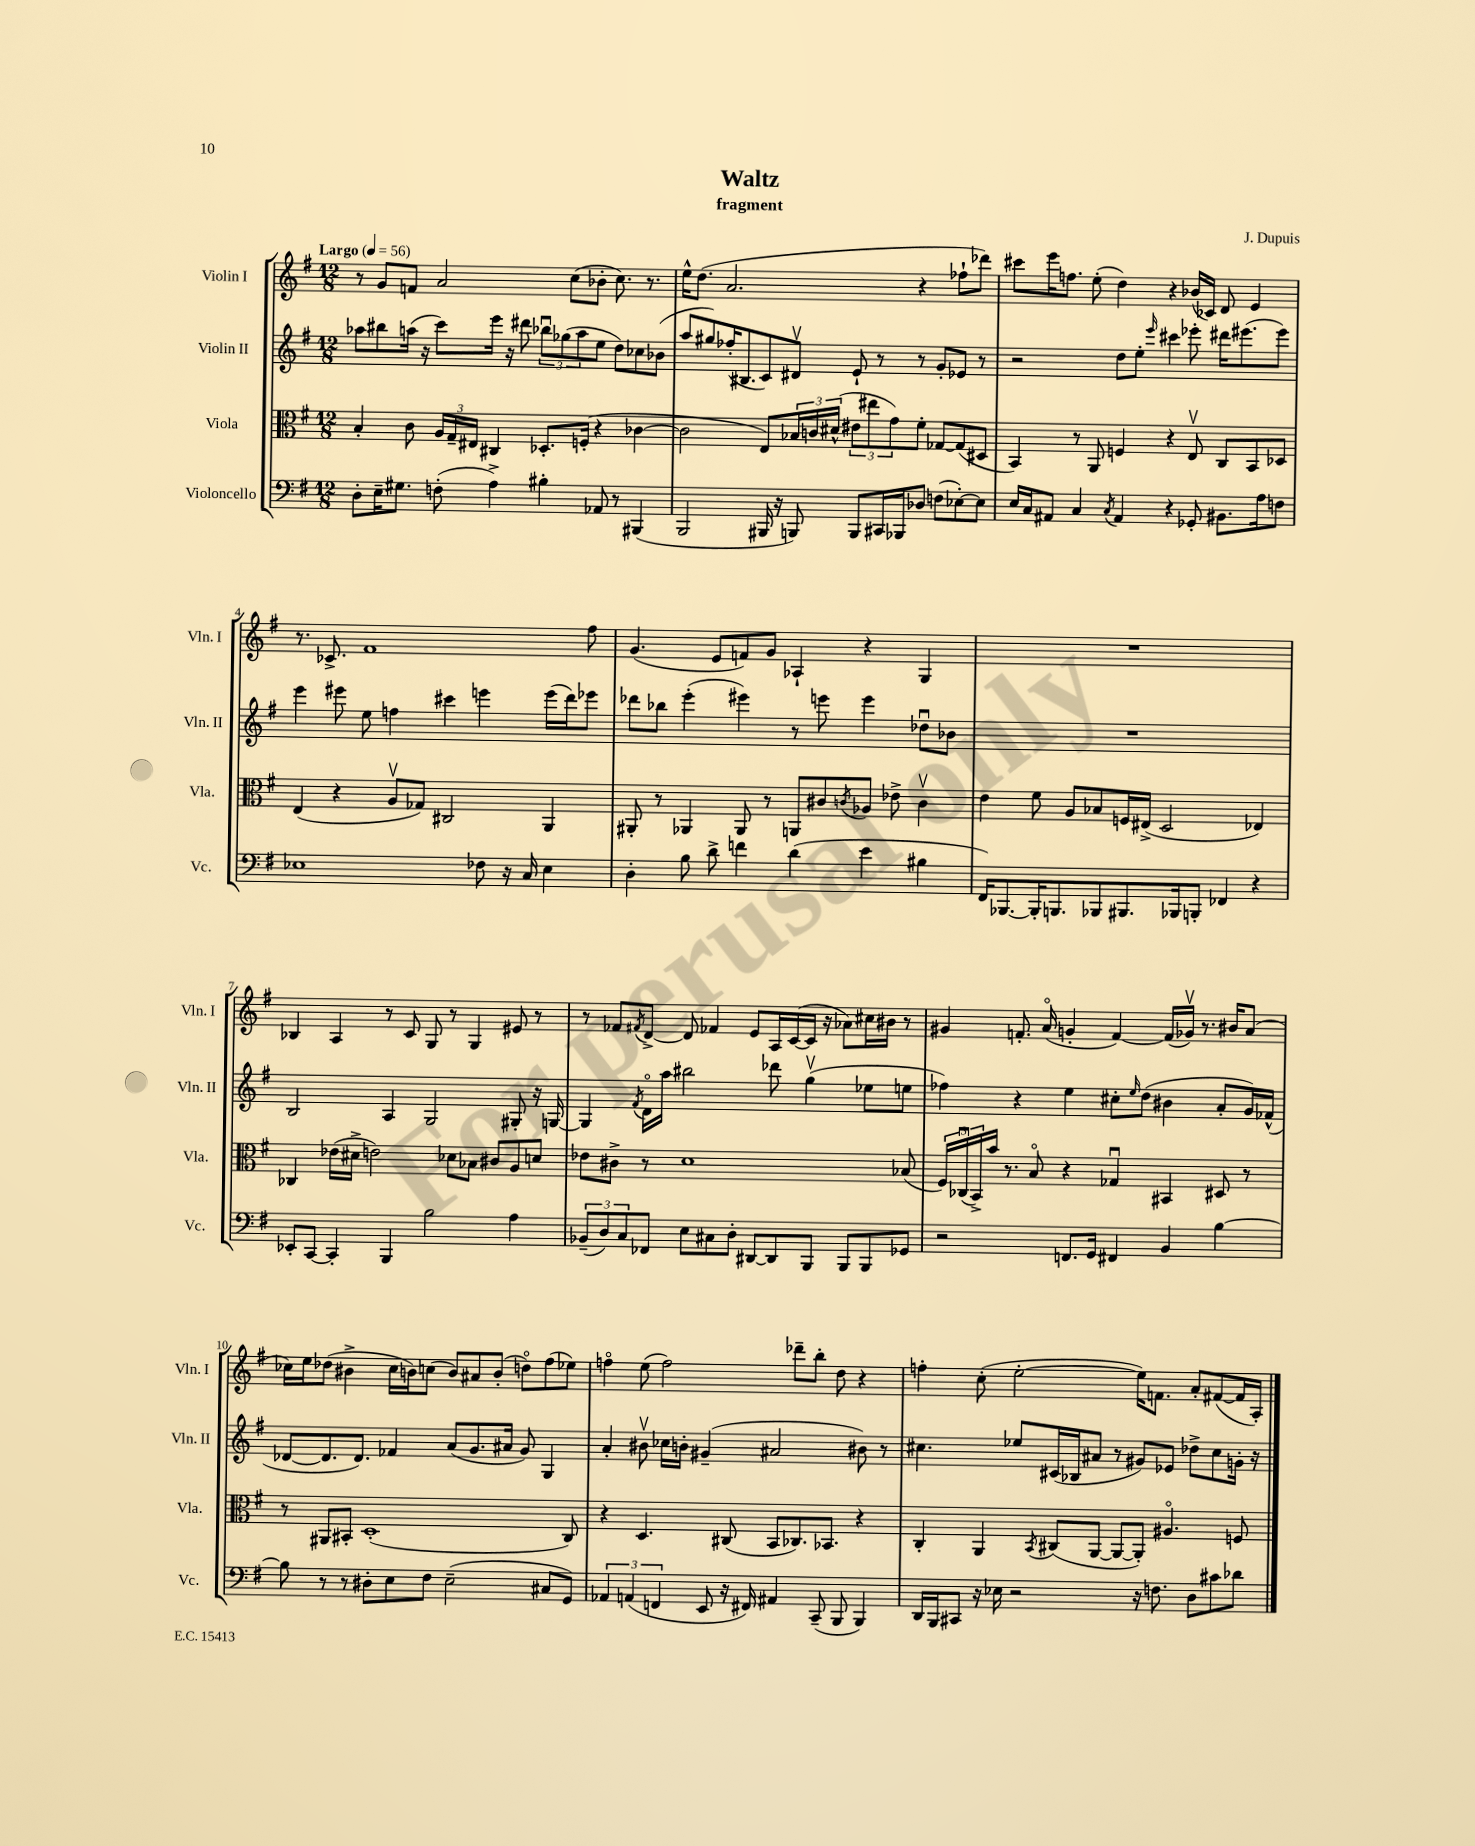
\header { title = "Waltz" composer = "J. Dupuis" subtitle = "fragment" }
<<
\new StaffGroup <<
\new Staff = "s0" \with { instrumentName = "Violin I" shortInstrumentName = "Vln. I" } {
    \clef treble \key g \major \numericTimeSignature \time 12/8 \tempo "Largo" 4 = 56
    r8 g'8 f'8 a'2 c''8( bes'8-. c''8.) r8. |
    e''16-^ d''8.( a'2. r4 fes''8-! des'''8) |
    cis'''8 e'''16 f''8. e''8-.( d''4) r4 bes'16( ces'16) d'8 e'4 |
    r8. ces'8.-> fis'1 fis''8 |
    g'4.( e'8 f'8) g'8 aes4-! r4 g4 |
    R1. |
    bes4 a4 r8 c'8 g8 r8 g4 eis'8 r8 |
    r8 fes'8 \acciaccatura { fis'8 } d'8~-> d'8 fes'4 e'8 a16 c'16~( c'16 r16 aes'8) cis''16 bis'16 r8 |
    gis'4 f'8.-. a'16\flageolet( g'4-. f'4~) f'16( ges'16\upbow) r8. bis'16 a'8( |
    ces''16) e''16 des''8( bis'4-> ces''16 b'16) c''8( b'8) ais'8 b'8-.( d''8\flageolet) fis''8( ees''8) |
    f''4\flageolet e''8( f''2) des'''8-- b''8-. d''8 r4 |
    f''4-. c''8-.( e''2~-. e''16) f'8. a'8-. fis'8~( fis'16 a16-.) \bar "|." |
}
\new Staff = "s1" \with { instrumentName = "Violin II" shortInstrumentName = "Vln. II" } {
    \clef treble \key g \major \numericTimeSignature \time 12/8
    aes''8 bis''8 a''16( r16 c'''8) e'''16 r16 dis'''8 \tuplet 3/2 { bes''8\downbow ges''8( a''8 } e''8 d''8) ces''8 bes'8( |
    a''8 gis''8) fes''16-.( bis8. c'8) dis'8\upbow e'8-! r8 r8 g'8-. ees'8 r8 |
    r2 d''8 e''8-. \grace { e'''16 } cis'''4 ees'''8-. dis'''16 eis'''8.( eis'''8) |
    e'''4 eis'''8 e''8 f''4 cis'''4 e'''4 e'''16( d'''16) ees'''8 |
    des'''8 bes''8 e'''4-.( eis'''4) r8 e'''8 e'''4 des''8\downbow bes'8 |
    R1. |
    b2 a4 g2 gis8-. r16 g16~ |
    g4 \acciaccatura { fis'8 } d'16\flageolet a''16 bis''2 des'''8 g''4\upbow( ees''8 e''8 |
    fes''4) r4 e''4 cis''8-. \grace { e''16 } d''8( bis'4 a'8-. g'16) fes'16-^( |
    des'8~ des'8. des'8.) fes'4 a'8( g'8. ais'16 g'8) g4 |
    a'4-. bis'8\upbow ces''16 b'16-. gis'4--( ais'2 bis'8) r8 |
    cis''4. ees''8 cis'16( bes16 ais'8 r8 gis'8) ees'8 des''8-> cis''8 g'16-. r16 \bar "|." |
}
\new Staff = "s2" \with { instrumentName = "Viola" shortInstrumentName = "Vla." } {
    \clef alto \key g \major \numericTimeSignature \time 12/8
    b4-. c'8 \tuplet 3/2 { a16 g16-- eis16 } cis4 des8.-. f16-.( r4 ces'4~ |
    ces'2 e8) \tuplet 3/2 { bes16 c'16 dis'16-^( } \tuplet 3/2 { eis'8 eis''8 g'8) } fis'8-. ges8~ ges8( dis8 |
    b,4) r8 a,8 f4 r4 e8\upbow c8 b,8 des8 |
    e4( r4 a8\upbow ges8) cis2 a,4 |
    ais,8-. r8 aes,4 aes,8 r8 a,8 cis'8 \acciaccatura { c'8 } aes8 ees'8-> c'4\upbow |
    e'4 fis'8 a8 bes8 f16 eis16->( d2 ees4) |
    ces4 ees'16( dis'16-> e'2) des'8 bes8 cis'8 a8 d'8 |
    ees'8 cis'8-> r8 d'1 bes8( |
    \tuplet 3/2 { fis16) ces16\downbow( b,16->) } b'16 r8. b8\flageolet r4 ges4\downbow bis,4 dis8 r8 |
    r8 ais,8 bis,8-. d1-.( c8) |
    r4 d4. cis8( b,8 ces8.) bes,8. r4 |
    c4-. a,4 \acciaccatura { b,8 } cis8( a,8~ a,8~ a,8-.) ais4.\flageolet f8 \bar "|." |
}
\new Staff = "s3" \with { instrumentName = "Violoncello" shortInstrumentName = "Vc." } {
    \clef bass \key g \major \numericTimeSignature \time 12/8
    d8-. e16-- gis8. f8-.( a4->) bis4-. aes,8 r8 bis,,4( |
    b,,2 bis,,16 r16 b,,8) b,,8 cis,16 bes,,16 des8 f8( ees8~-.) ees8 |
    e16 c16 ais,8 c4 \acciaccatura { c8 } ais,4 r4 ges,8-. bis,8. a16 f8 |
    ees1 fes8 r16 c16 ees4 |
    d4-. b8 d'8-> f'4 d'4( e'4 bis4 |
    fis,16) bes,,8.~ bes,,16-. b,,8. bes,,8 bis,,8. bes,,16 b,,8-. fes,4 r4 |
    ees,8-. c,8~ c,4-. b,,4 b2 a4 |
    \tuplet 3/2 { bes,8--( d8) c8 } fes,8 e8 cis8 d8-. dis,8~ dis,8 b,,8 b,,8 b,,8 ges,8 |
    r2 f,8. g,16 fis,4 b,4 b4~ |
    b8 r8 r8 dis8-. e8 fis8 e2--( cis8 g,8) |
    \tuplet 3/2 { aes,4 a,4( f,4 } e,8 r16 fis,16) ais,4 c,8--( b,,8 b,,4) |
    d,16 b,,16 cis,8 r16 ees16 r2 r16 f8. d8 cis'8 des'8 \bar "|." |
}
>>
>>
